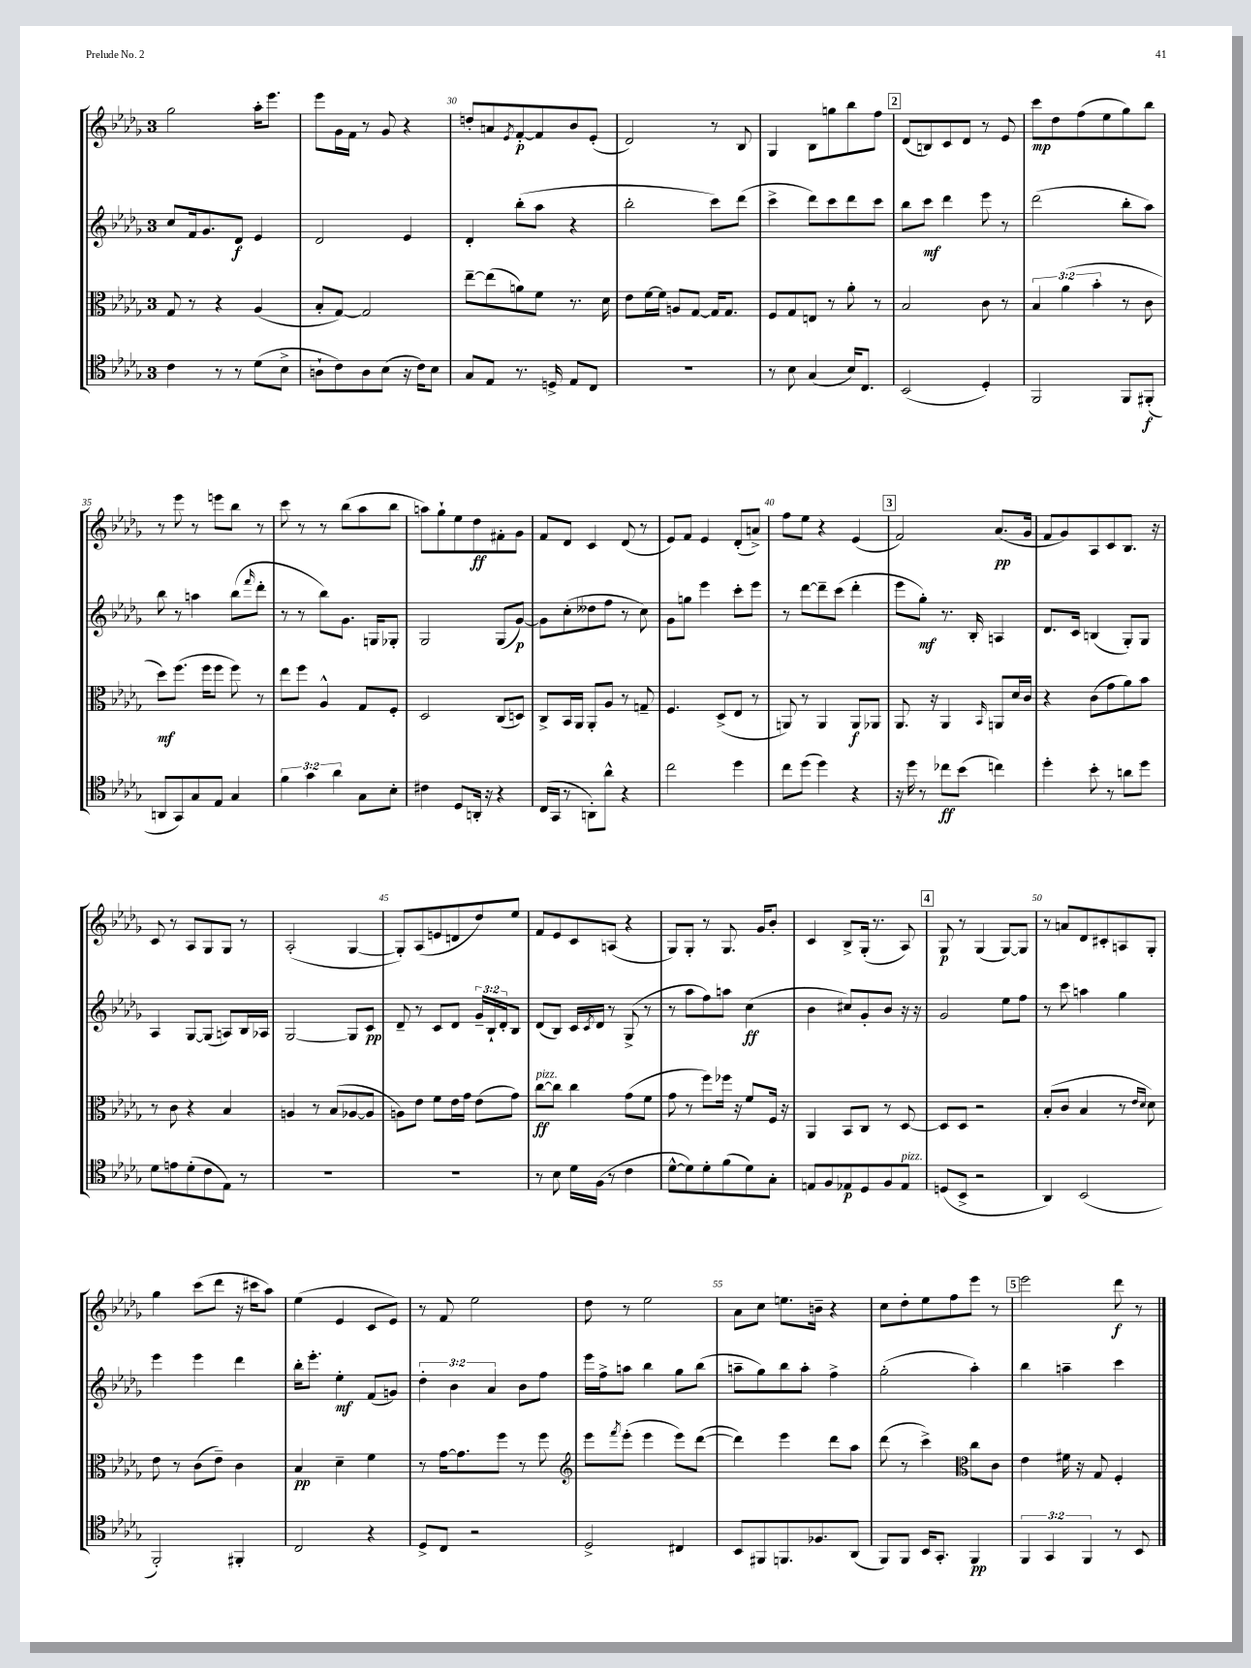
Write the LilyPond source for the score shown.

<<
\new StaffGroup <<
\new Staff = "s0" {
    \clef treble \key des \major \once \override Staff.TimeSignature.style = #'single-digit \time 3/4
    ges''2 aes''16-. ees'''8. |
    ees'''8 ges'16 f'16 r8 ges'8 r4 |
    d''8-. a'8 \acciaccatura { ees'8 } f'8~-.\p f'8 bes'8 ees'8-.( |
    des'2) r8 bes8 |
    ges4 bes8 g''8 bes''8 f''8 |
    \mark \markup { \box "2" } des'8( b8) c'8 des'8 r8 ees'8 |
    c'''8\mp des''8 f''8( ees''8 ges''8) bes''8 |
    r8 ees'''8 r8 e'''8 bes''8 r8 |
    c'''8 r8 r8 bes''8( aes''8 bes''8 |
    a''8) ges''8-! ees''8 des''8\ff fis'8-. ges'8 |
    f'8 des'8 c'4 des'8( r8 |
    ees'8) f'8 ees'4 des'8-.( a'8->) |
    f''8 ees''8 r4 ees'4( |
    \mark \markup { \box "3" } f'2) aes'8.\pp( ges'16 |
    f'8 ges'8) aes8 c'8 bes8. r16 |
    c'8 r8 aes8 ges8 ges8 r8 |
    aes2-.( ges4~ |
    ges8-.) aes8( e'8 d'8 des''8) ees''8 |
    f'8 ees'8 c'8 a8( r4 |
    ges8) ges8-. r8 ges8. ges'16 bes'8-. |
    c'4 bes8-> ges16-.( r8. aes8) |
    \mark \markup { \box "4" } ges8\p r8 ges4( ges8~) ges8 |
    r8 a'8 des'8 cis'8-. a8 ges8-. |
    ges''4 c'''8( des'''8 r16 cis'''16 aes''8) |
    ees''4( ees'4 c'8 ees'8) |
    r8 f'8 ees''2 |
    des''8 r8 ees''2 |
    aes'8 c''8 e''8. b'16-- r4 |
    c''8 des''8-. ees''8 f''8 ees'''8 r8 |
    \mark \markup { \box "5" } ees'''2 des'''8\f r8 \bar "|." |
}
\new Staff = "s1" {
    \clef treble \key des \major \once \override Staff.TimeSignature.style = #'single-digit \time 3/4 \override Staff.TupletNumber.text = #tuplet-number::calc-fraction-text
    c''8 f'16 ges'8. des'8\f ees'4 |
    des'2 ees'4 |
    des'4-. bes''8-.( aes''8 r4 |
    bes''2-. c'''8) des'''8( |
    c'''4-> des'''8) c'''8 des'''8 c'''8 |
    \mark \markup { \box "2" } bes''8 c'''8\mf des'''4 ees'''8 r8 |
    des'''2( bes''8-. aes''8) |
    bes''8 r8 a''4 bes''8( \grace { f'''16 } des'''8-. |
    r8 r8 bes''8) ges'8. g16 ges8-. |
    ges2 ges8( ges'8~\p) |
    ges'8 c''8-.( deses''8 f''8 r8 c''8) |
    ges'8 g''8 ees'''4 c'''8-. ees'''8 |
    r8 des'''8~ des'''8-- c'''8( des'''4-. |
    \mark \markup { \box "3" } ees'''8 ges''8-.\mf) r8. bes16-. a4 |
    des'8. c'16 b4( ges8-.) ges8 |
    aes4 ges8~ ges8( a8) bes16 aes16 |
    ges2~ ges8 c'8\pp |
    des'8-- r8 c'8 des'8 \tuplet 3/2 { ges'16-- bes16-! des'16-. } bes8 |
    des'8( bes8) c'16 \acciaccatura { c'8 } des'16 r8 ges8->( r8 |
    r8 aes''8 f''8) a''8 c''4\ff( |
    bes'4 cis''8) ges'8-. bes'8 r16 r16 |
    \mark \markup { \box "4" } ges'2 ees''8 f''8 |
    r8 c'''8 a''4 ges''4 |
    ees'''4 ees'''4 des'''4 |
    bes''16-. ees'''8.-. ees''4-.\mf f'8( g'8) |
    \tuplet 3/2 { des''4-. bes'4 aes'4 } bes'8 f''8 |
    ees'''16 f''16-> a''8 bes''4 ges''8 bes''8( |
    a''8-- ges''8) bes''8 a''8-. f''4-> |
    ges''2-.( aes''4-.) |
    \mark \markup { \box "5" } bes''4 a''4-- c'''4 \bar "|." |
}
\new Staff = "s2" {
    \clef alto \key des \major \once \override Staff.TimeSignature.style = #'single-digit \time 3/4 \override Staff.TupletNumber.text = #tuplet-number::calc-fraction-text
    ges8 r8 r4 aes4( |
    bes8-. ges8~) ges2 |
    ees''8~-- ees''8( a'8) f'8 r8. des'16 |
    ees'8 f'16~ f'16 a8 ges8~ ges16 ges8. |
    f8 ges8 e8 r8 aes'8-. r8 |
    \mark \markup { \box "2" } bes2 c'8 r8 |
    \tuplet 3/2 { bes4 aes'4( bes'4-. } r8 c'8 |
    des''8\mf) f''8.( f''16 f''8 f''8) r8 |
    ees''8 f''8 aes4-^ ges8 f8-. |
    des2 c8( d8) |
    c8-> bes,16 aes,16 aes,8-. aes8 r8 g8-- |
    f4. des8->( ees8 r8 |
    a,8) r8 a,4 a,8\f aes,8 |
    \mark \markup { \box "3" } aes,8. r16 aes,4 \grace { bes,16 } a,8 des'16 c'16 |
    r4 c'8( ges'8 aes'8) bes'8 |
    r8 c'8 r4 bes4 |
    a4 r8 bes8( aes8~ aes8 |
    a8) ees'8 f'8 ees'16 ges'16 ees'8( ges'8) |
    c''8~\ff^\markup { \italic "pizz." } c''8 c''4 ges'8( f'8 |
    ges'8 r8 f''8) fes''16 r16 f'8 f16 r16 |
    aes,4 bes,8 c8 r8 des8~ |
    \mark \markup { \box "4" } des8 des8 r2 |
    bes8-.( c'8 bes4 r8 \grace { ees'16 des'16 } des'8) |
    ees'8 r8 c'8( ees'8--) c'4 |
    bes4\pp des'4-- f'4 |
    r8 ges'16~ ges'8. f''8 r8 f''8 |
    \clef treble ees'''8 \acciaccatura { f'''8 } ees'''8-.( ees'''4 ees'''8) des'''8~( |
    des'''4) ees'''4 des'''8 aes''8 |
    des'''8( r8 c'''4->) \clef alto c''8 c'8 |
    \mark \markup { \box "5" } ees'4 fis'16 r16 ges8 f4-. \bar "|." |
}
\new Staff = "s3" {
    \clef tenor \key des \major \once \override Staff.TimeSignature.style = #'single-digit \time 3/4 \override Staff.TupletNumber.text = #tuplet-number::calc-fraction-text
    c'4 r8 r8 des'8( bes8-> |
    a8-! c'8) a8 bes8( r16 c'16) bes8 |
    ges8 ees8 r8. d16-> ees8 c8 |
    R2. |
    r8 bes8 ges4( bes16) c8. |
    \mark \markup { \box "2" } bes,2( des4-.) |
    f,2 f,8 fis,8-.\f( |
    a,8 ges,8) ges8 ees8 ges4 |
    \tuplet 3/2 { f'4 ges'4 aes'4 } ges8 bes8-. |
    cis'4 des8 a,16-. r16 r4 |
    c16( ges,16 r8 a,8-.) aes'8-^ r4 |
    c''2 des''4 |
    c''8 des''8( des''4) r4 |
    \mark \markup { \box "3" } r16 des''16 r8 ces''8\ff bes'8( c''4) |
    des''4-. bes'8-. r8 a'8 des''8 |
    des'8 e'8 des'8-.( c'8 ees8) r8 |
    R2. |
    R2. |
    r8 bes8 des'16 f16( r8 c'4 |
    des'8~-^ des'8) des'8-. f'8( des'8) ges8-. |
    e8 f8 ees8\p des8 f8 ees8^\markup { \italic "pizz." } |
    \mark \markup { \box "4" } d8( bes,8-> r2 |
    aes,4) bes,2( |
    f,2-.) fis,4-. |
    c2 r4 |
    des8-> c8 r2 |
    des2-> cis4 |
    bes,8 fis,8 f,8. fes8. aes,8( |
    f,8) f,8 bes,16 ges,8.-. f,4\pp |
    \mark \markup { \box "5" } \tuplet 3/2 { f,4 ges,4 f,4 } r8 bes,8 \bar "|." |
}
>>
>>
\layout { \context { \Score currentBarNumber = #28 \override BarNumber.break-visibility = ##(#f #t #t) barNumberVisibility = #(every-nth-bar-number-visible 5) } }
